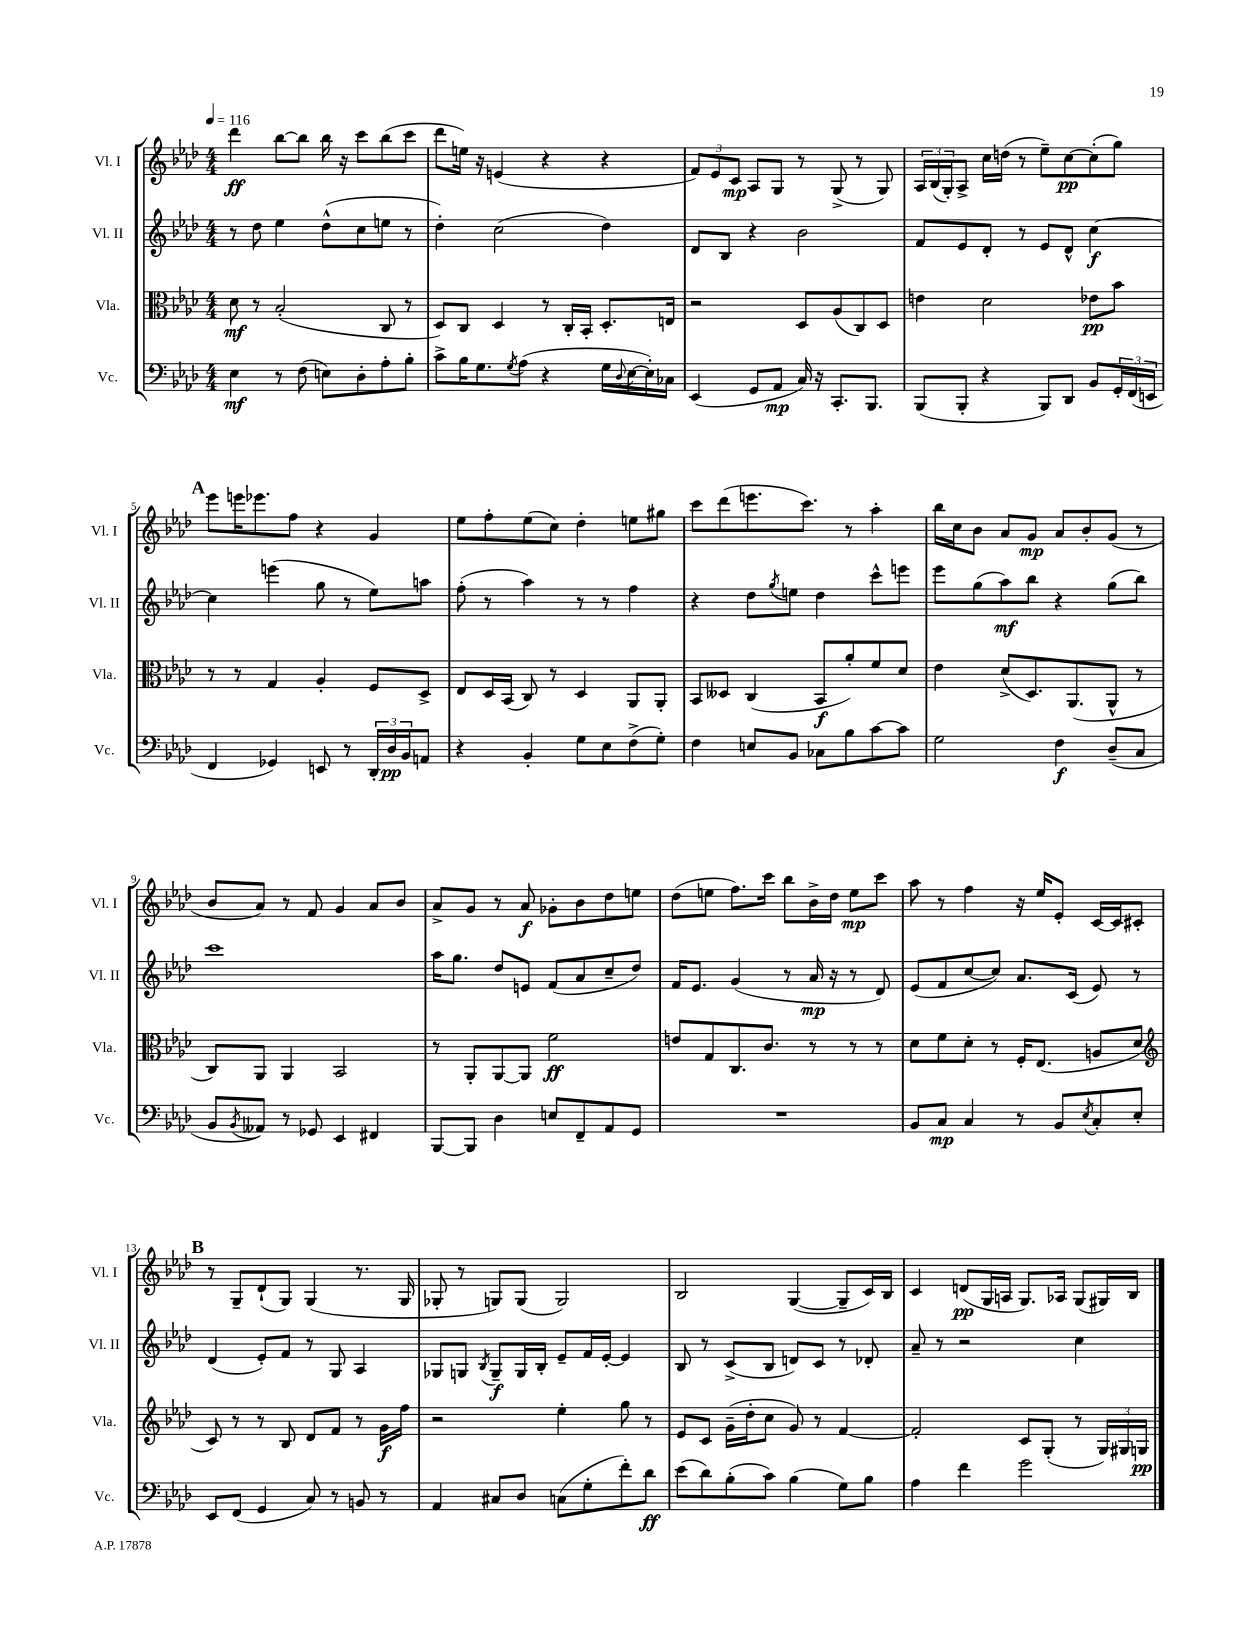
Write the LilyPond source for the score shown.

<<
\new StaffGroup <<
\new Staff = "s0" \with { instrumentName = "Vl. I" shortInstrumentName = "Vl. I" } {
    \clef treble \key aes \major \numericTimeSignature \time 4/4 \tempo 4 = 116
    des'''4\ff bes''8~ bes''8 bes''16 r16 c'''8 bes''8( c'''8 |
    des'''8 e''16) r16 e'4( r4 r4 |
    \tuplet 3/2 { f'8) ees'8 c'8\mp } aes8 g8 r8 g8->( r8 g8) |
    \tuplet 3/2 { aes16 bes16( g16-.) } aes8-> c''16 d''16( r8 ees''8--) c''8~\pp c''8-.( g''8) |
    \mark \markup { \bold "A" } ees'''8 e'''16 ees'''8. f''8 r4 g'4 |
    ees''8 f''8-. ees''8( c''8) des''4-. e''8 gis''8 |
    c'''8 des'''8( e'''8. c'''8.) r8 aes''4-. |
    bes''16 c''16 bes'8 aes'8 g'8\mp aes'8 bes'8-. g'8( r8 |
    bes'8 aes'8) r8 f'8 g'4 aes'8 bes'8 |
    aes'8-> g'8 r8 aes'8\f ges'8-. bes'8 des''8 e''8 |
    des''8( e''8 f''8.) c'''16 bes''8 bes'16-> des''16 e''8\mp c'''8 |
    aes''8 r8 f''4 r16 ees''16 ees'8-. c'16~ c'16 cis'8-. |
    \mark \markup { \bold "B" } r8 g8-- des'8-!( g8) g4( r8. g16 |
    ges8-. r8 g8) g8( g2) |
    bes2 g4~( g8-- c'16) bes16 |
    c'4 d'8\pp( g16 a16 g8.) aes16 g8( gis16) bes16 \bar "|." |
}
\new Staff = "s1" \with { instrumentName = "Vl. II" shortInstrumentName = "Vl. II" } {
    \clef treble \key aes \major \numericTimeSignature \time 4/4
    r8 des''8 ees''4 des''8-^( c''8 e''8 r8 |
    des''4-.) c''2( des''4) |
    des'8 bes8 r4 bes'2 |
    f'8 ees'8 des'8-. r8 ees'8 des'8-^ c''4~\f |
    \mark \markup { \bold "A" } c''4 e'''4( g''8 r8 ees''8) a''8 |
    f''8-.( r8 aes''4) r8 r8 f''4 |
    r4 des''8 \acciaccatura { g''8 } e''8 des''4 c'''8-^ e'''8 |
    ees'''8 g''8( aes''8\mf) bes''8 r4 g''8( bes''8) |
    c'''1 |
    aes''16 g''8. des''8 e'8 f'8( aes'8 c''8-- des''8) |
    f'16 ees'8. g'4( r8 aes'16\mp r16 r8 des'8) |
    ees'8( f'8 c''8~ c''8) aes'8. c'16( ees'8) r8 |
    \mark \markup { \bold "B" } des'4( ees'8-.) f'8 r8 g8 aes4 |
    ges8 g8 \acciaccatura { bes8 } g8--\f g16 bes16-. ees'8-- f'16 ees'16~-. ees'4 |
    bes8 r8 c'8->( bes8 d'8) c'8 r8 des'8-. |
    aes'8-- r8 r2 c''4 \bar "|." |
}
\new Staff = "s2" \with { instrumentName = "Vla." shortInstrumentName = "Vla." } {
    \clef alto \key aes \major \numericTimeSignature \time 4/4
    des'8\mf r8 bes2-.( c8 r8 |
    des8) c8 des4 r8 c16-. bes,16-. des8.-. e16 |
    r2 des8 aes8( c8) des8 |
    e'4 des'2 ees'8\pp bes'8 |
    \mark \markup { \bold "A" } r8 r8 g4 aes4-. f8 des8-> |
    ees8 des16 bes,16( c8) r8 des4 aes,8 aes,8-. |
    bes,8 deses8 c4( bes,8\f aes'8-.) f'8 des'8 |
    ees'4 des'8->( des8.) aes,8.( aes,8-^ r8 |
    c8) aes,8 aes,4 bes,2 |
    r8 aes,8-. aes,8~ aes,8 f'2\ff |
    e'8 g8 c8. c'8. r8 r8 r8 |
    des'8 f'8 des'8-. r8 f16-. ees8.( a8 des'8 |
    \mark \markup { \bold "B" } \clef treble c'8) r8 r8 bes8 des'8 f'8 r8 g'16\f f''16 |
    r2 ees''4-. g''8 r8 |
    ees'8 c'8 g'16--( des''16-. c''8 g'8) r8 f'4~ |
    f'2-. c'8 g8-.( r8 \tuplet 3/2 { g16) gis16 g16\pp } \bar "|." |
}
\new Staff = "s3" \with { instrumentName = "Vc." shortInstrumentName = "Vc." } {
    \clef bass \key aes \major \numericTimeSignature \time 4/4
    ees4\mf r8 f8( e8) des8-. aes8-. bes8-. |
    c'8-> bes16 g8. \acciaccatura { g8 } aes8( r4 g16 \appoggiatura { des8 } ees16~ ees16-.) ces16 |
    ees,4( g,8 aes,8\mp c16) r16 c,8.-. bes,,8. |
    bes,,8( bes,,8-. r4 bes,,8) des,8 bes,8 \tuplet 3/2 { g,16-. f,16( e,16 } |
    \mark \markup { \bold "A" } f,4 ges,4) e,8 r8 \tuplet 3/2 { des,16-. des16\pp bes,16 } a,8 |
    r4 bes,4-. g8 ees8 f8->( g8-.) |
    f4 e8 bes,8 ces8 bes8 c'8~ c'8 |
    g2 f4\f des8--( c8 |
    bes,8 \acciaccatura { bes,8 } aeses,8) r8 ges,8 ees,4 fis,4 |
    bes,,8~ bes,,8 des4 e8 f,8-- aes,8 g,8 |
    R1 |
    bes,8 c8\mp c4 r8 bes,8 \acciaccatura { ees8 } c8-. ees8-. |
    \mark \markup { \bold "B" } ees,8 f,8( g,4 c8) r8 b,8 r8 |
    aes,4 cis8 des8 c8( g8-. f'8-.) des'8\ff |
    ees'8( des'8) bes8-.( c'8) bes4( g8) bes8 |
    aes4 f'4 g'2 \bar "|." |
}
>>
>>
